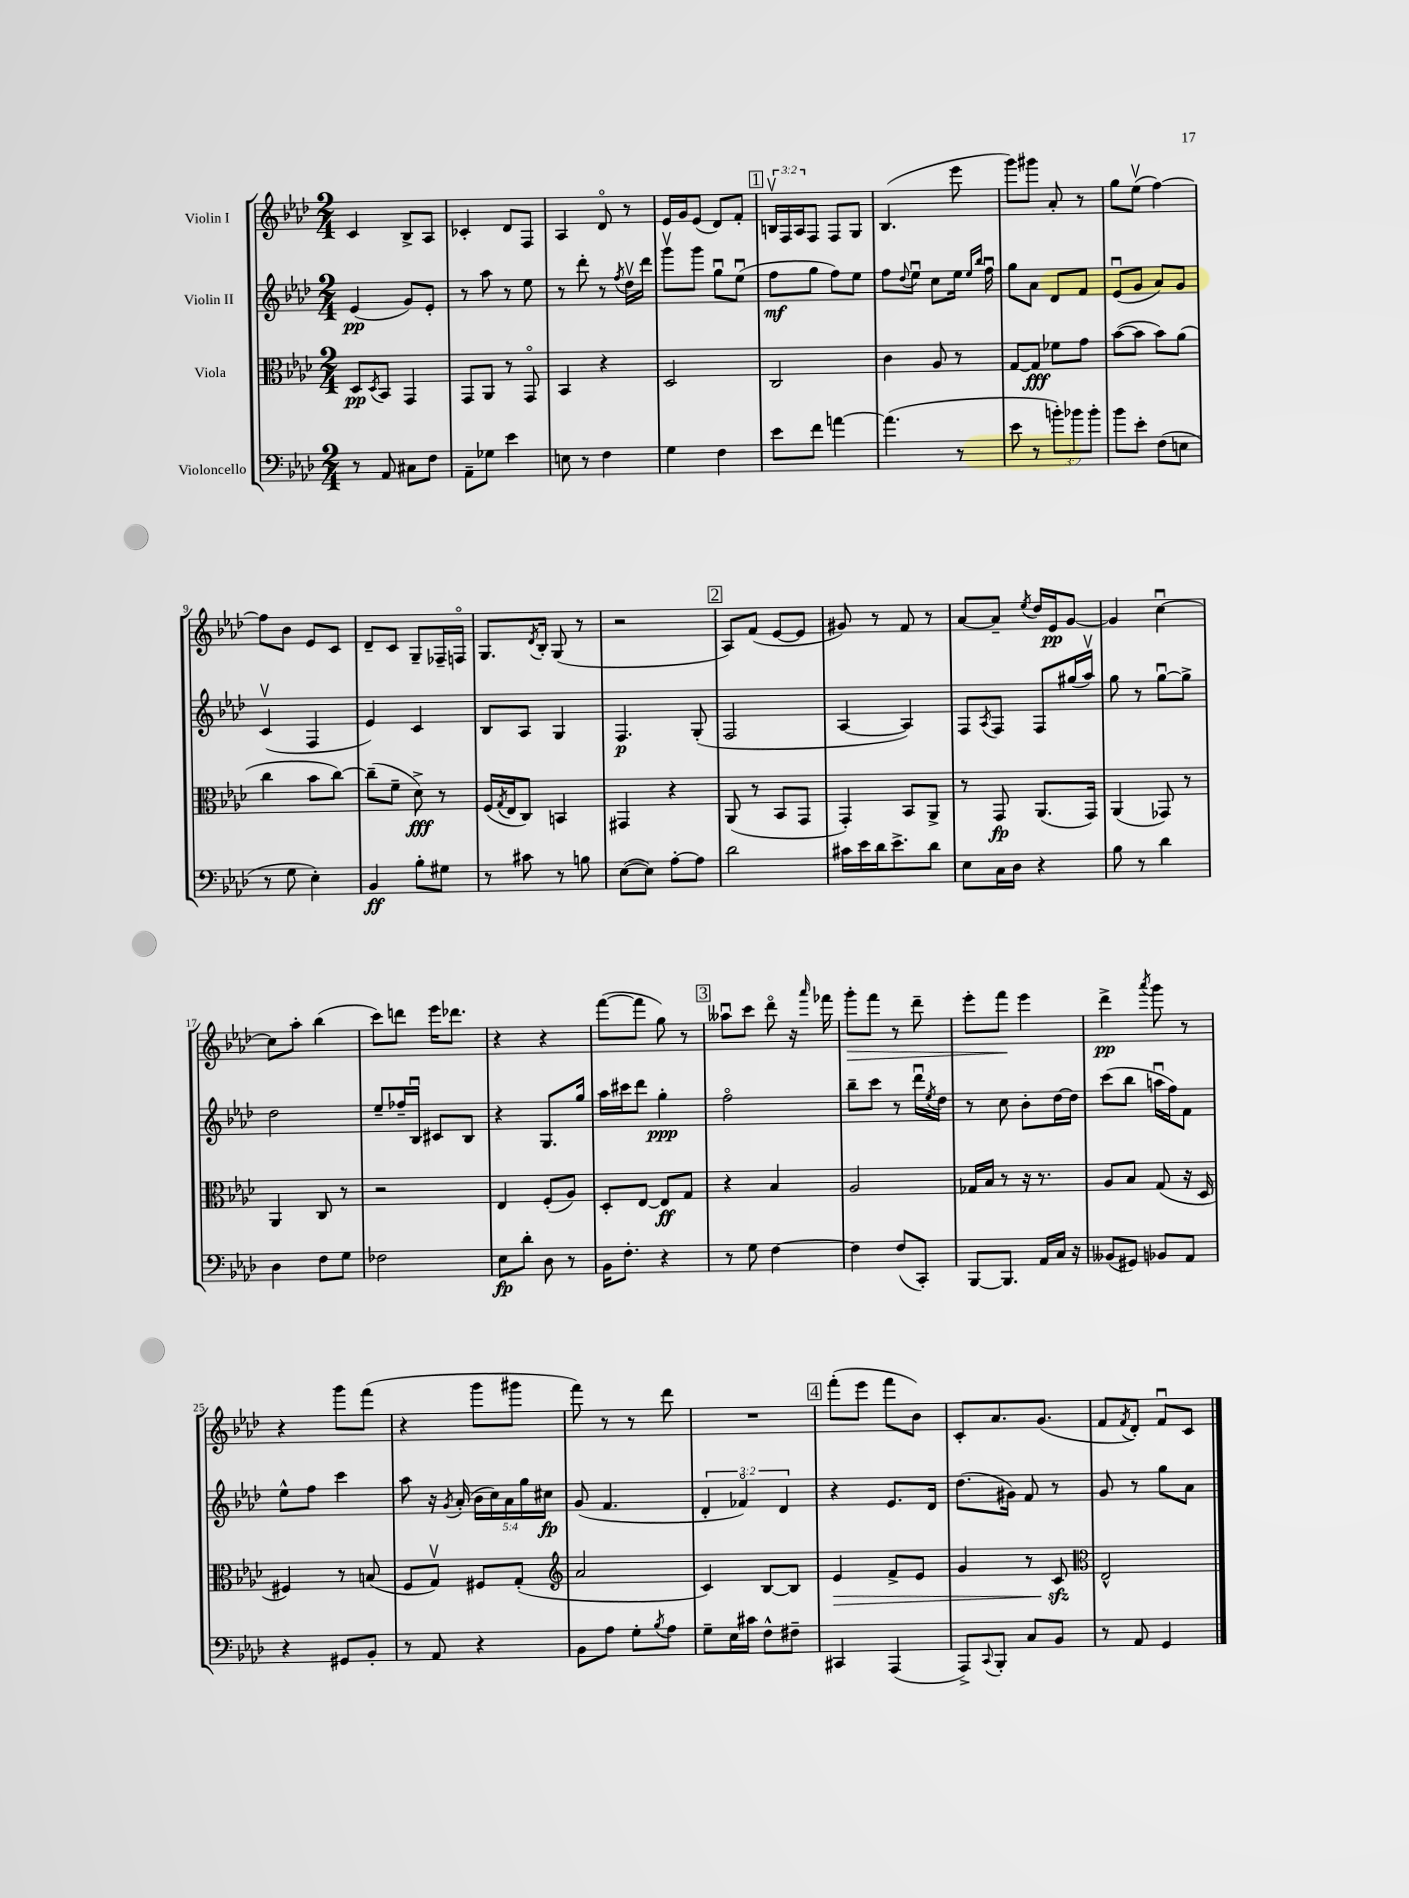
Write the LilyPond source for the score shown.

<<
\new StaffGroup <<
\new Staff = "s0" \with { instrumentName = "Violin I" } {
    \clef treble \key aes \major \numericTimeSignature \time 2/4 \override Staff.TupletNumber.text = #tuplet-number::calc-fraction-text
    c'4 bes8-> aes8 |
    ces'4-. des'8 f8 |
    aes4 des'8\flageolet r8 |
    ees'16 g'16 ees'8( des'8) f'8-. |
    \mark \markup { \box "1" } \tuplet 3/2 { b16\upbow f16 aes16 } f8 f8 g8 |
    bes4.( ees'''8 |
    g'''8) gis'''8 aes'8-. r8 |
    g''8 ees''8\upbow( f''4~) |
    f''8 bes'8 ees'8 c'8 |
    des'8-- c'8 g8-- fes16-- f16\flageolet |
    g8. \acciaccatura { des'8 } bes16-. g8( r8 |
    r2 |
    \mark \markup { \box "2" } aes8) f'8( ees'8~ ees'8 |
    gis'8) r8 f'8 r8 |
    aes'8~ aes'8-- \acciaccatura { ees''8 } des''16 ees'16\pp g'8~ |
    g'4 c''4~\downbow |
    c''8 aes''8-. bes''4( |
    c'''8) d'''8 ees'''16 des'''8. |
    r4 r4 |
    f'''8~( f'''8 g''8) r8 |
    \mark \markup { \box "3" } aeses''8\downbow c'''8 des'''8\flageolet r16 \grace { aes'''16 } fes'''16 |
    g'''8-.\> f'''8 r8 des'''8-- |
    ees'''8-. f'''8\! ees'''4 |
    des'''4->\pp \acciaccatura { aes'''8 } g'''8 r8 |
    r4 g'''8 f'''8( |
    r4 g'''8 gis'''8 |
    f'''8) r8 r8 des'''8 |
    R2 |
    \mark \markup { \box "4" } f'''8-.( ees'''8 f'''8 bes'8) |
    c'8-. aes'8. g'8.( |
    f'8 \acciaccatura { f'8 } des'8-.) f'8\downbow c'8 \bar "|." |
}
\new Staff = "s1" \with { instrumentName = "Violin II" } {
    \clef treble \key aes \major \numericTimeSignature \time 2/4 \override Staff.TupletNumber.text = #tuplet-number::calc-fraction-text
    ees'4\pp( g'8) ees'8-. |
    r8 aes''8 r8 ees''8 |
    r8 des'''8-. r8 \acciaccatura { f''8 } des''16\upbow des'''16 |
    g'''8\upbow g'''8 g''8\downbow ees''8\downbow( |
    \mark \markup { \box "1" } f''8\mf g''8 f''8) ees''8 |
    f''8 \appoggiatura { des''8 } ees''8\downbow c''8 ees''16 \grace { ees''16 bes''16 } f''16\downbow |
    g''8 aes'8 des'8 f'8 |
    ees'8\downbow( g'8 aes'8) g'8 |
    c'4\upbow( f4 |
    ees'4) c'4 |
    bes8 aes8 g4 |
    f4.\p g8-.( |
    \mark \markup { \box "2" } f2 |
    aes4~ aes4) |
    f8 \acciaccatura { aes8 } f8 f8 gis''16( aes''16\upbow) |
    g''8 r8 g''8~\downbow g''8-> |
    des''2 |
    ees''8-- fes''16-- bes16\downbow cis'8 bes8 |
    r4 g8. g''16 |
    aes''16 cis'''16 des'''8 g''4-.\ppp |
    \mark \markup { \box "3" } f''2\flageolet |
    bes''8-- c'''8 r8 des'''16\downbow \acciaccatura { ees''8 } des''16 |
    r8 c''8 bes'8-. des''16~ des''16 |
    c'''8( bes''8 a''16\downbow f''16) f'8 |
    ees''8-^ f''8 c'''4 |
    aes''8 r16 \acciaccatura { g'8 } aes'16-.( \tuplet 5/4 { bes'16 c''16) aes'16 g''16 cis''16\fp } |
    g'8( f'4. |
    \tuplet 3/2 { des'4-. fes'4\flageolet) des'4 } |
    \mark \markup { \box "4" } r4 ees'8. des'16 |
    des''8.( gis'16) f'8 r8 |
    g'8 r8 g''8 aes'8 \bar "|." |
}
\new Staff = "s2" \with { instrumentName = "Viola" } {
    \clef alto \key aes \major \numericTimeSignature \time 2/4
    des8\pp \acciaccatura { des8 } bes,8 g,4 |
    g,8 aes,8 r8 g,8\flageolet |
    bes,4 r4 |
    des2 |
    \mark \markup { \box "1" } c2 |
    c'4 aes8 r8 |
    g8~ g8\fff fes'8 g'8 |
    bes'8~( bes'8 bes'8) aes'8( |
    c''4 bes'8 c''8~) |
    c''8--( f'8-- des'8->\fff) r8 |
    f16( \acciaccatura { g8 } ees16 c8) b,4 |
    gis,4 r4 |
    \mark \markup { \box "2" } aes,8( r8 bes,8 g,8 |
    g,4-.) bes,8 aes,8-> |
    r8 g,8\fp aes,8.( g,16) |
    aes,4( ges,8) r8 |
    aes,4 c8 r8 |
    r2 |
    ees4 f8-.( aes8) |
    des8-. ees8~ ees8\ff g8 |
    \mark \markup { \box "3" } r4 bes4 |
    aes2 |
    ges16 bes16 r8 r16 r8. |
    aes8 bes8 g8( r16 des16 |
    fis4) r8 b8( |
    f8 g8\upbow) fis8 g8-.( |
    \clef treble aes'2 |
    c'4) bes8~ bes8 |
    \mark \markup { \box "4" } ees'4\> f'8-> ees'8 |
    g'4 r8 c'8\sfz\! |
    \clef alto ees2-^ \bar "|." |
}
\new Staff = "s3" \with { instrumentName = "Violoncello" } {
    \clef bass \key aes \major \numericTimeSignature \time 2/4 \override Staff.TupletNumber.text = #tuplet-number::calc-fraction-text
    r8 aes,8 cis8 f8 |
    aes,8-- ges8 ees'4 |
    e8 r8 f4 |
    g4 f4 |
    \mark \markup { \box "1" } ees'8 f'8 a'4~ |
    a'4.( r8 |
    ees'8 r8 \tuplet 3/2 { b'8-.) bes'8 bes'8-. } |
    bes'8 ees'8-. f8( e8 |
    r8 g8 ees4-.) |
    bes,4\ff bes8-. gis8 |
    r8 cis'8 r8 b8 |
    ees8~( ees8) aes8~-. aes8 |
    \mark \markup { \box "2" } des'2 |
    cis'16 ees'16 des'16 ees'8.-> des'8 |
    ees8 c16 des16 r4 |
    bes8 r8 des'4 |
    des4 f8 g8 |
    fes2 |
    ees8\fp des'8-. des8 r8 |
    bes,16 f8.-. r4 |
    \mark \markup { \box "3" } r8 g8 f4~ |
    f4 f8( c,8-.) |
    bes,,8~ bes,,8. aes,16 c16 r16 |
    beses,8( gis,8) bes,8 aes,8 |
    r4 gis,8 bes,8-. |
    r8 aes,8 r4 |
    bes,8 aes8 g8-. \acciaccatura { bes8 } aes8 |
    g8-- ees16 cis'16 f8-^ fis8-- |
    \mark \markup { \box "4" } cis,4 aes,,4( |
    aes,,8->) \appoggiatura { c,8 } bes,,8-. c8 bes,8 |
    r8 aes,8 g,4 \bar "|." |
}
>>
>>
